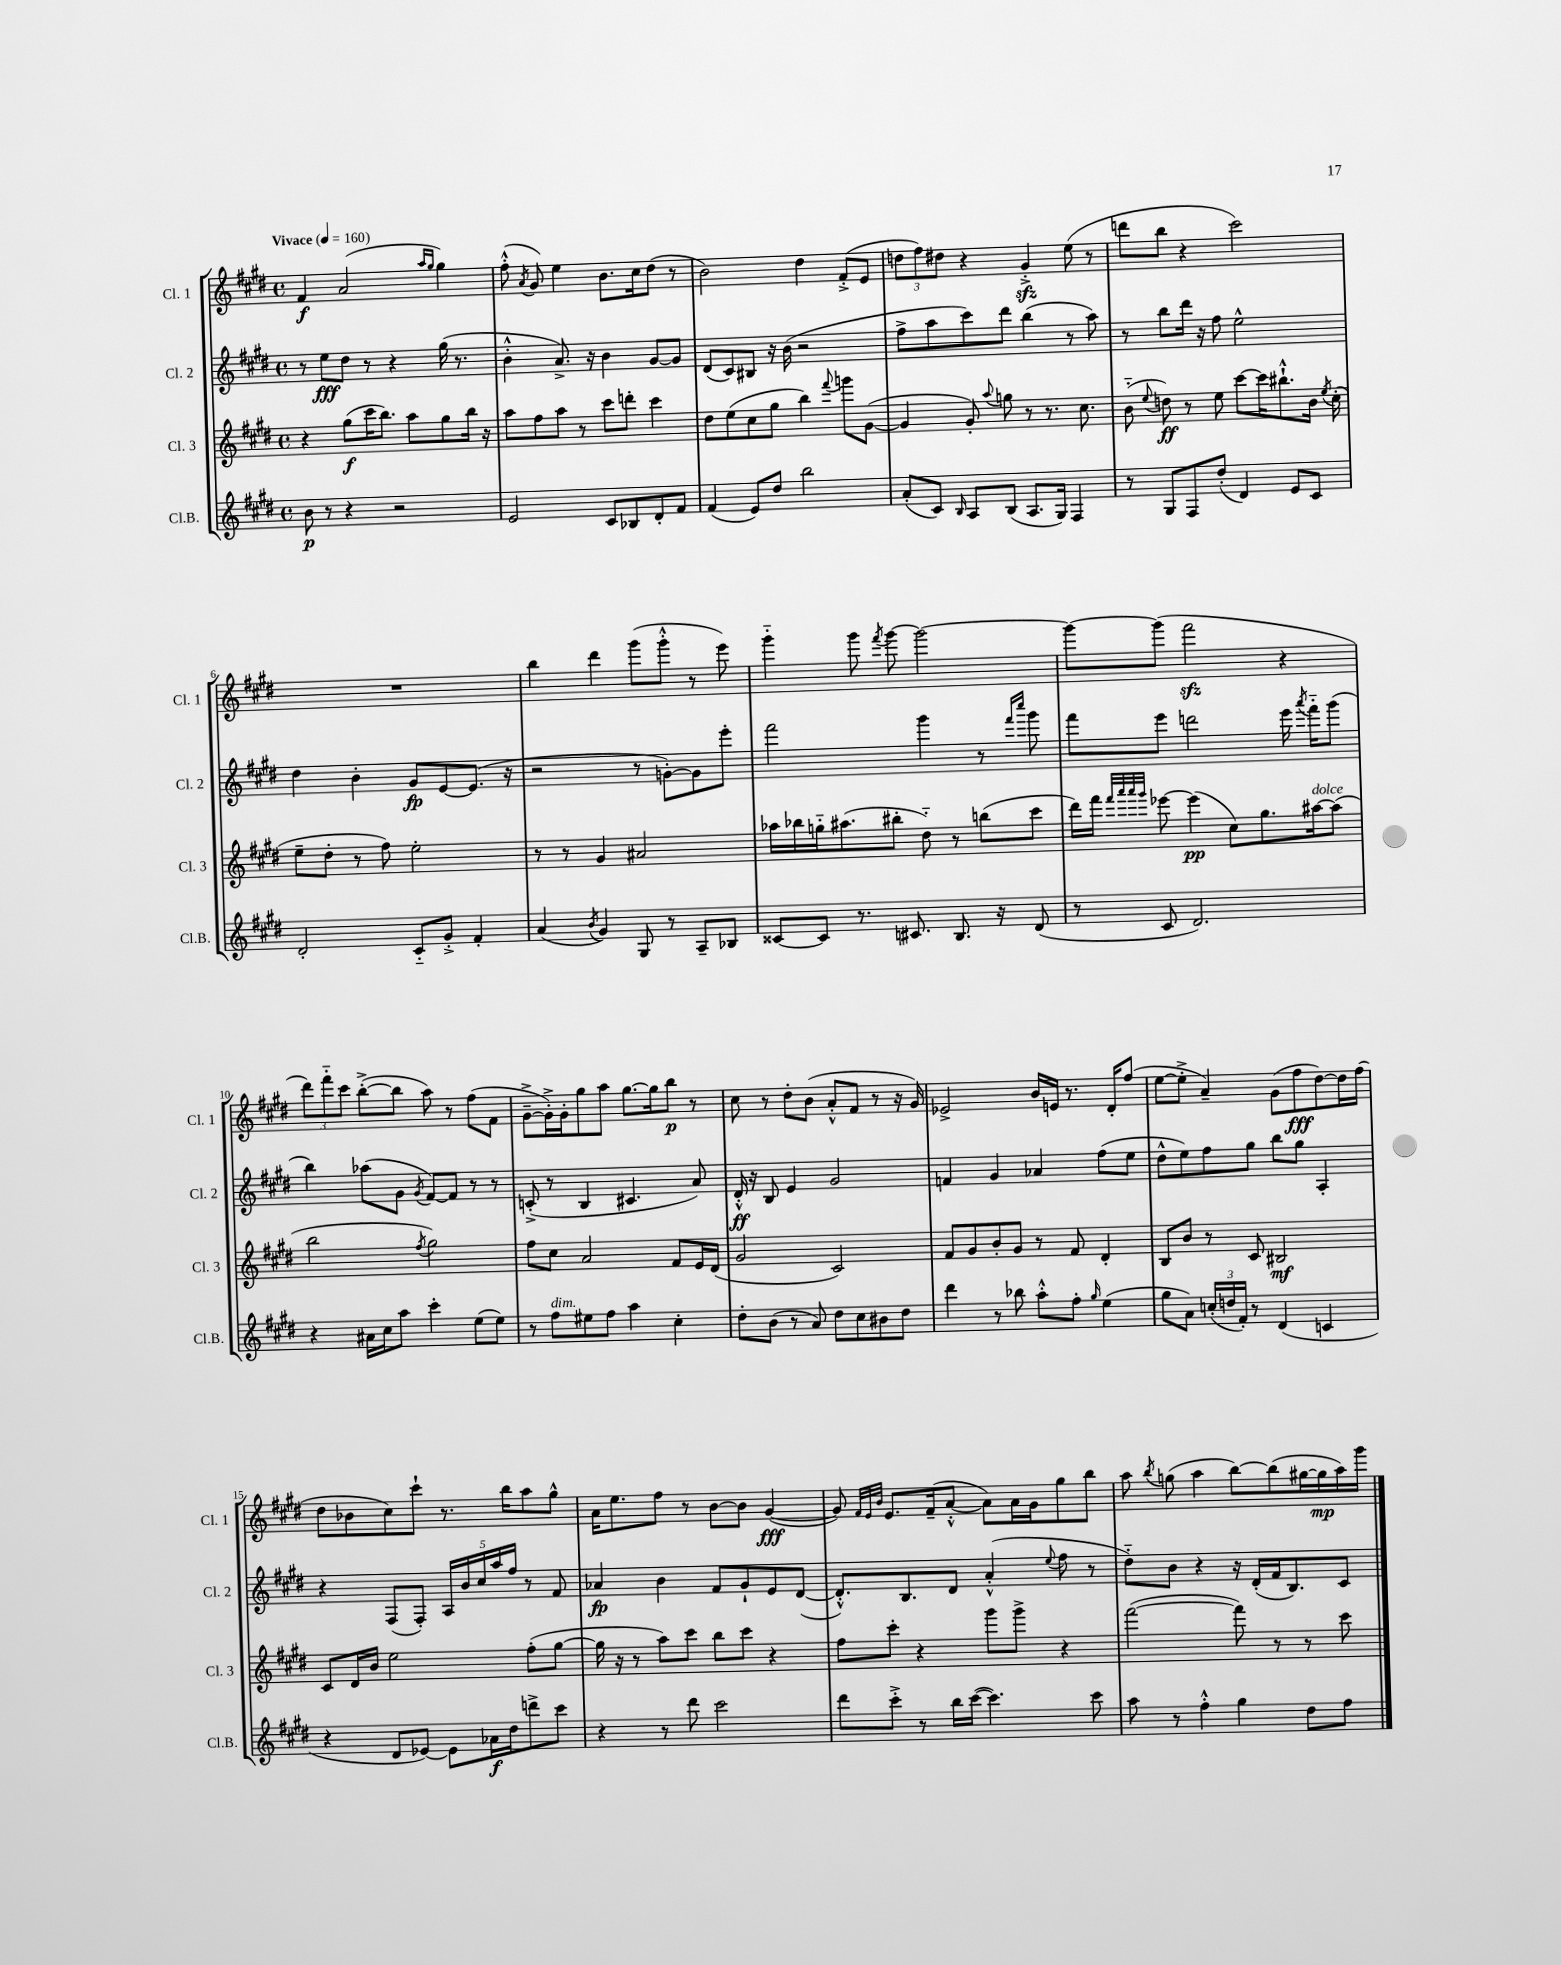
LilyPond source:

<<
\new StaffGroup <<
\new Staff = "s0" \with { instrumentName = "Cl. 1" shortInstrumentName = "Cl. 1" } {
    \clef treble \key e \major \defaultTimeSignature \time 4/4 \tempo "Vivace" 4 = 160
    \autoBeamOff fis'4\f a'2( \grace { a''16[ gis''16] } gis''4) |
    fis''8-.-^( \acciaccatura { a'8 } gis'8) e''4 b'8.[ cis''16 dis''8]( r8 |
    b'2) dis''4 fis'8[-.->( e'8] |
    \tuplet 3/2 { d''8[ fis''8) dis''8] } r4 gis'4-.->\sfz e''8( r8 |
    d'''8[ b''8] r4 cis'''2) |
    R1 |
    b''4 dis'''4 gis'''8[( gis'''8]-.-^ r8 e'''8) |
    gis'''4-_ gis'''8 \acciaccatura { fis'''8 } gis'''8~ gis'''2~ |
    gis'''8[~ gis'''8]( fis'''2\sfz r4 |
    \tuplet 3/2 { dis'''8[) fis'''8-_ cis'''8] } b''8[~-.->( b''8] a''8) r8 fis''8[( fis'8] |
    gis'8[~---> gis'16-.->) gis'16-. gis''8 a''8] gis''8.[~ gis''16 b''8]\p r8 |
    cis''8 r8 dis''8[-. b'8]( a'8[-.-^ fis'8] r8 r16 gis'16) |
    ees'2-> b'16[ e'16] r8. dis'16[-. fis''8]( |
    e''8[~ e''8]-.-> a'4--) gis'8[( fis''8\fff dis''8~) dis''16 fis''16]( |
    dis''8[ bes'8 cis''8) cis'''8]-! r8. b''16[ a''8 gis''8]-^ |
    a'16[ e''8. fis''8] r8 b'8[~ b'8] gis'4~\fff( |
    gis'8) \grace { fis'32[ e'32 b'32] } e'8.[ fis'16--( a'8]~-.-^ a'8[) a'16 gis'16 gis''8 b''8] |
    a''8 \acciaccatura { b''8 } g''8( a''4 b''8[~) b''8( gis''16~ gis''16\mp a''16) gis'''16] \bar "|." |
}
\new Staff = "s1" \with { instrumentName = "Cl. 2" shortInstrumentName = "Cl. 2" } {
    \clef treble \key e \major \defaultTimeSignature \time 4/4
    \autoBeamOff r8 e''8[\fff dis''8] r8 r4 gis''16( r8. |
    b'4-.-^ a'8.->) r16 b'4 gis'8[~ gis'8] |
    dis'8[( cis'8) bis8] r16 b'16( r2 |
    fis''8[-> a''8 cis'''8) dis'''8] b''4( r8 a''8) |
    r8 b''8[ dis'''16] r16 fis''8 e''2-^ |
    dis''4 b'4-. gis'8[\fp e'8~ e'8.]( r16 |
    r2 r8 g'8[~-.) g'8 e'''8]-. |
    fis'''2 gis'''4 r8 \grace { fis'''16[ cis''''16] } gis'''8 |
    fis'''8[ e'''8] d'''2 e'''16 \acciaccatura { a'''8 } fis'''16[-_ gis'''8]( |
    b''4) aes''8[( gis'8] \acciaccatura { gis'8 } fis'8[~) fis'8] r8 r8 |
    c'8-.->( r8 b4 cis'4. a'8) |
    dis'16-.-^\ff r16 b8 e'4 gis'2 |
    f'4 gis'4 aes'4 fis''8[( e''8] |
    dis''8[-^ e''8) fis''8 gis''8] b''8[ gis''8] a4-. |
    r4 fis8[( fis8]-.) \tuplet 5/4 { a16[ b'16 cis''16 a''16 fis''16] } r8 fis'8 |
    aes'4\fp b'4 fis'8[ gis'8-! e'8 dis'8]~( |
    dis'8.[-.-^) b8. dis'8] a'4-.-^( \appoggiatura { e''8 } fis''8 r8 |
    dis''8[-_) b'8] r4 r16 dis'16[-.( fis'16 b8.) cis'8] \bar "|." |
}
\new Staff = "s2" \with { instrumentName = "Cl. 3" shortInstrumentName = "Cl. 3" } {
    \clef treble \key e \major \defaultTimeSignature \time 4/4
    \autoBeamOff r4 gis''8[\f( cis'''16 b''8.]) a''8[ gis''8 b''16] r16 |
    a''8[ fis''8 a''8] r8 cis'''8[ d'''8]-. cis'''4 |
    dis''8[ e''8( cis''8 gis''8] b''4) \appoggiatura { fis'''8 } g'''8[ gis'8]~( |
    gis'4 gis'8-.) \appoggiatura { a''8 } g''8 r8 r8. cis''8. |
    b'8-_( \appoggiatura { e''8 } d''8\ff) r8 e''8 cis'''8[~ cis'''16 bis''8.-!-^ b'16] \acciaccatura { e''8 } cis''16-.( |
    e''8[-- dis''8]-. r8 fis''8) e''2-. |
    r8 r8 gis'4 ais'2 |
    aes''16[ bes''16 g''16-_ ais''8.( bis''8]-. dis''8-_) r8 b''8[( cis'''8] |
    dis'''16[) fis'''16] \grace { fis'''32[ a'''32 a'''32 gis'''32] } ees'''8~ ees'''4\pp( cis''8[) gis''8. ais''16~^\markup { \italic "dolce" } ais''8]( |
    b''2 \acciaccatura { fis''8 } gis''2) |
    fis''8[ cis''8] a'2 fis'8[ e'16 dis'16]( |
    gis'2 cis'2) |
    fis'8[ gis'8 b'8-. gis'8] r8 fis'8 dis'4-. |
    b8[ b'8] r8 cis'8 bis2\mf |
    cis'8[ dis'16 b'16] e''2 fis''8[-.( gis''8]~ |
    gis''16 r16 r8 a''8[) cis'''8] b''8[ cis'''8] r4 |
    fis''8[ cis'''8]-. r4 gis'''8[ gis'''8]-> r4 |
    fis'''2~( fis'''8) r8 r8 cis'''8 \bar "|." |
}
\new Staff = "s3" \with { instrumentName = "Cl.B." shortInstrumentName = "Cl.B." } {
    \clef treble \key e \major \defaultTimeSignature \time 4/4
    \autoBeamOff b'8\p r8 r4 r2 |
    e'2 cis'8[ bes8 dis'8-. fis'8] |
    fis'4( e'8[) dis''8] b''2 |
    a'8[-.( cis'8]) \grace { b16 } a8[ b8]( a8.[ gis16]) fis4 |
    r8 gis8[ fis8 dis''8]-.( dis'4) e'8[ cis'8] |
    dis'2-. cis'8[-_ gis'8]-.-> fis'4-. |
    a'4( \acciaccatura { b'8 } gis'4) gis8 r8 a8[-- bes8] |
    cisis'8[~ cisis'8] r8. cis'8. b8. r16 dis'8( |
    r8 cis'8 dis'2.) |
    r4 ais'16[ cis''16 a''8] cis'''4-. e''8[( e''8]) |
    r8 fis''8[^\markup { \italic "dim." } eis''8 fis''8] a''4 cis''4-. |
    dis''8[-. b'8]( r8 a'8) dis''8[ cis''8 bis'8 dis''8] |
    dis'''4 r8 bes''8 a''8[-.-^ fis''8]-. \grace { gis''16 } e''4( |
    gis''8[ a'8]) \tuplet 3/2 { c''16[-.( d''16 fis'16]-.) } r8 dis'4( c'4 |
    r4 dis'8[ ees'8]~) ees'8[ aes'16\f dis''16 d'''8-> cis'''8] |
    r4 r8 dis'''8 cis'''2 |
    dis'''8[ cis'''8]-.-> r8 b''16[ cis'''16]~( cis'''4.) cis'''8 |
    a''8 r8 fis''4-.-^ gis''4 dis''8[ fis''8] \bar "|." |
}
>>
>>
